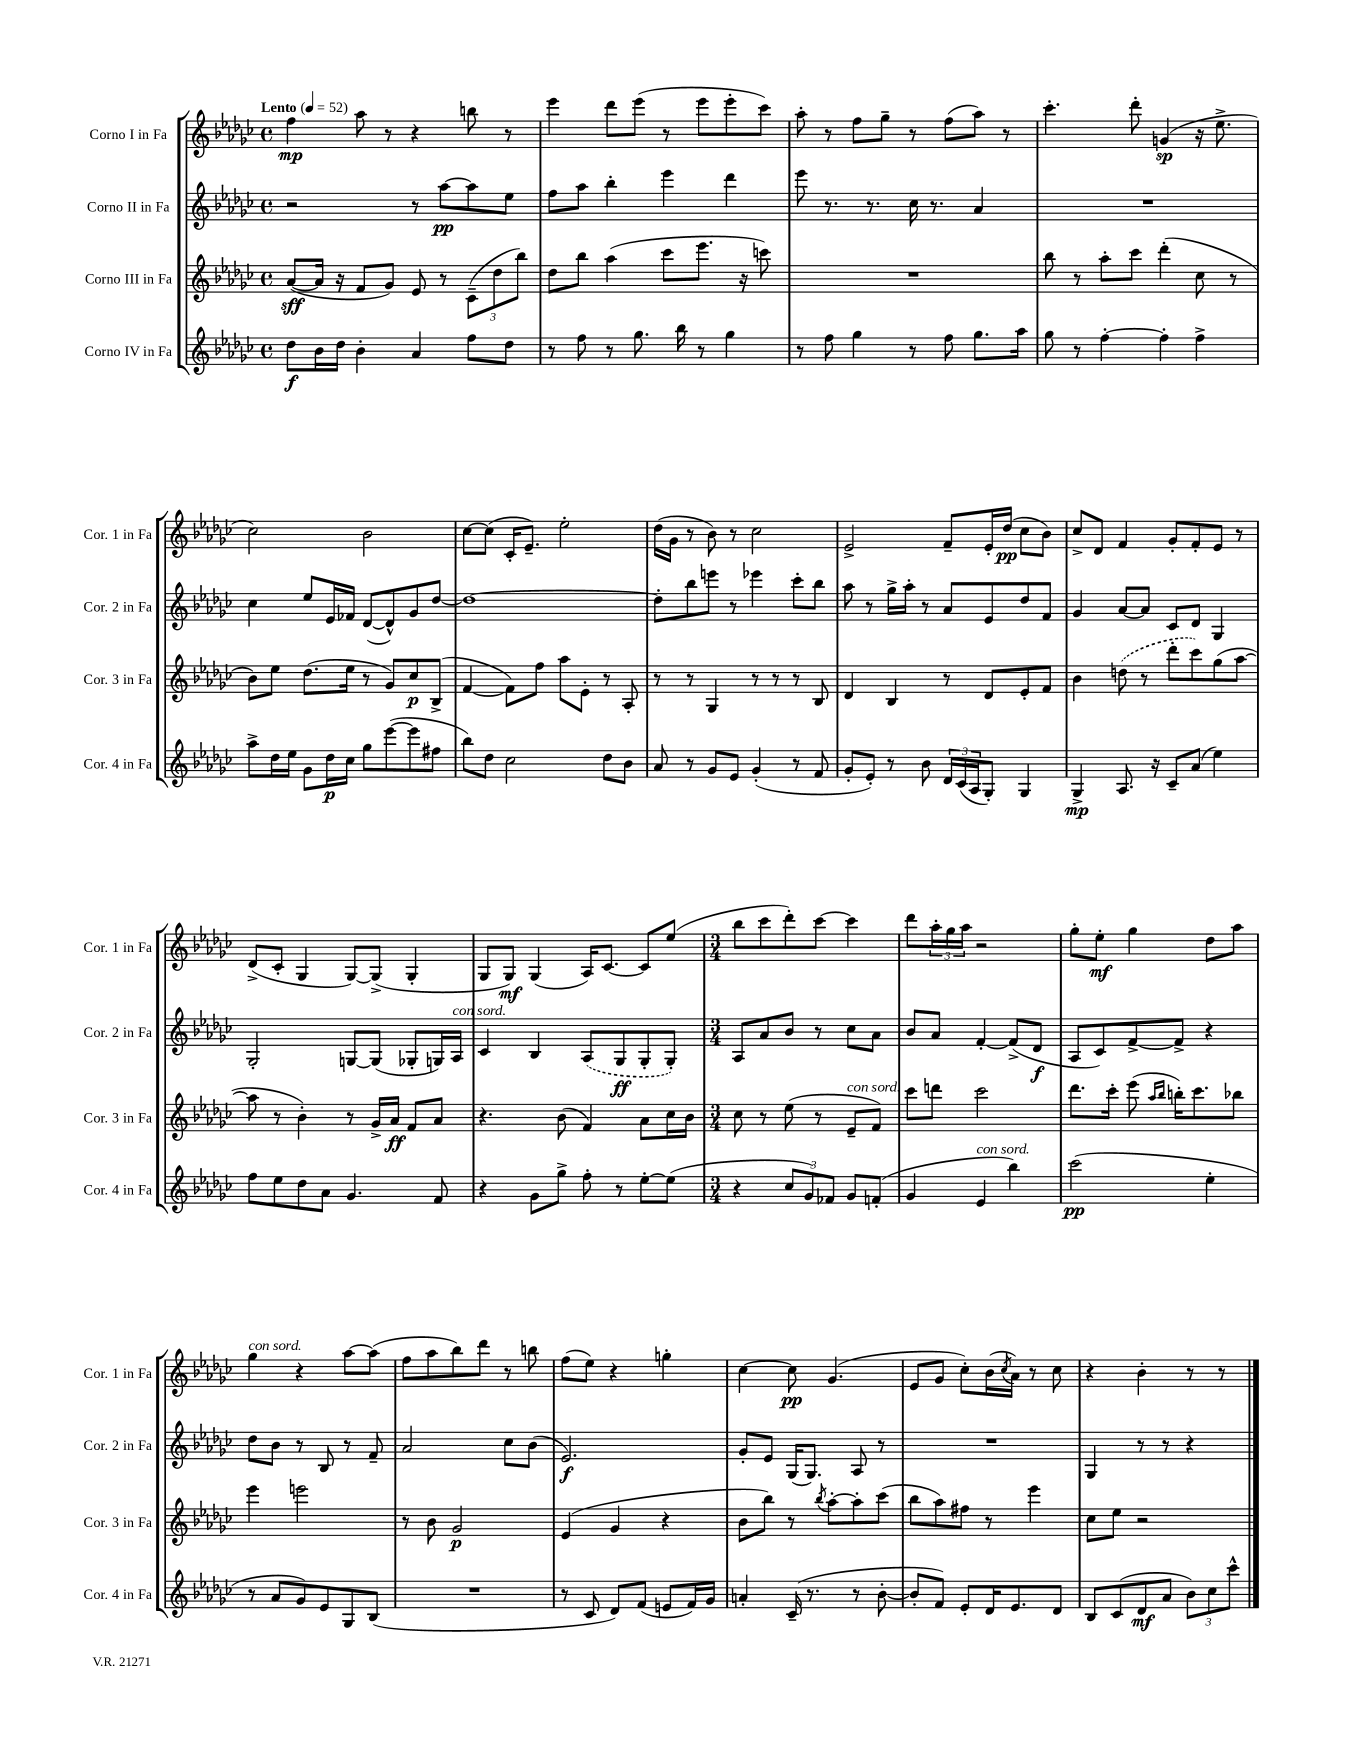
<<
\new StaffGroup <<
\new Staff = "s0" \with { instrumentName = "Corno I in Fa" shortInstrumentName = "Cor. 1 in Fa" } {
    \clef treble \key ges \major \defaultTimeSignature \time 4/4 \tempo "Lento" 4 = 52
    f''4\mp aes''8 r8 r4 b''8 r8 |
    ees'''4 des'''8 ees'''8( r8 ees'''8 ees'''8-. ces'''8) |
    aes''8-. r8 f''8 ges''8-- r8 f''8( aes''8) r8 |
    ces'''4.-. des'''8-. g'4\sp( r16 ees''8.-> |
    ces''2) bes'2 |
    ces''8~ ces''8( ces'16-. ees'8.--) ees''2-. |
    des''16( ges'16 r8 bes'8) r8 ces''2 |
    ees'2-> f'8-- ees'16-. des''16\pp( ces''8 bes'8) |
    ces''8-> des'8 f'4 ges'8-. f'8-. ees'8 r8 |
    des'8->( ces'8-. ges4 ges8~) ges8->( ges4-. |
    ges8 ges8\mf) ges4( aes16) ces'8.~ ces'8 ees''8( |
    \numericTimeSignature \time 3/4 bes''8 ces'''8 des'''8-.) ces'''8~ ces'''4 |
    des'''8 \tuplet 3/2 { aes''16-. ges''16 aes''16 } r2 |
    ges''8-. ees''8-.\mf ges''4 des''8 aes''8 |
    ges''4^\markup { \italic "con sord." } r4 aes''8~ aes''8( |
    f''8 aes''8 bes''8) des'''8 r8 b''8 |
    f''8( ees''8) r4 g''4-. |
    ces''4~ ces''8\pp ges'4.( |
    ees'8 ges'8 ces''8-.) bes'16( \acciaccatura { ces''8 } aes'16) r8 ces''8 |
    r4 bes'4-. r8 r8 \bar "|." |
}
\new Staff = "s1" \with { instrumentName = "Corno II in Fa" shortInstrumentName = "Cor. 2 in Fa" } {
    \clef treble \key ges \major \defaultTimeSignature \time 4/4
    r2 r8 aes''8~\pp aes''8 ees''8 |
    f''8 aes''8 bes''4-. ees'''4 des'''4 |
    ees'''8 r8. r8. ces''16 r8. aes'4 |
    R1 |
    ces''4 ees''8 ees'16 fes'16 des'8~( des'8-^) ges'8 des''8~ |
    des''1~ |
    des''8-. bes''8 e'''8 r8 ees'''4 ces'''8-. bes''8 |
    aes''8 r8 ges''16-> aes''16-. r8 aes'8 ees'8 des''8 f'8 |
    ges'4 aes'8~ aes'8 ces'8 des'8 ges4 |
    ges2-. g8~ g8( ges8-. g16) aes16^\markup { \italic "con sord." } |
    ces'4 bes4 \once \slurDashed aes8( ges8\ff ges8-. ges8-.) |
    \numericTimeSignature \time 3/4 aes8 aes'8 bes'8 r8 ces''8 aes'8 |
    bes'8 aes'8 f'4~-. f'8->( des'8\f |
    aes8 ces'8) f'8~-> f'8-> r4 |
    des''8 bes'8 r8 bes8 r8 f'8-- |
    aes'2 ces''8 bes'8( |
    ees'2.\f) |
    ges'8-. ees'8 ges16( ges8.) aes8 r8 |
    R2. |
    ges4 r8 r8 r4 \bar "|." |
}
\new Staff = "s2" \with { instrumentName = "Corno III in Fa" shortInstrumentName = "Cor. 3 in Fa" } {
    \clef treble \key ges \major \defaultTimeSignature \time 4/4
    aes'8~\sff( aes'16 r16 f'8 ges'8) ees'8 r8 \tuplet 3/2 { ces'8--( des''8 bes''8) } |
    des''8 bes''8 aes''4( ces'''8 ees'''8. r16 c'''8) |
    R1 |
    bes''8 r8 aes''8-. ces'''8 des'''4-.( ces''8 r8 |
    bes'8) ees''8 des''8.( ees''16 r8 ges'8) ces''8\p bes8->( |
    f'4~ f'8) f''8 aes''8 ees'8-. r8 aes8-. |
    r8 r8 ges4 r8 r8 r8 bes8 |
    des'4 bes4 r8 des'8 ees'8-. f'8 |
    bes'4 \once \slurDashed d''8( r8 des'''8-. ces'''8) ges''8( aes''8~ |
    aes''8 r8 bes'4-.) r8 ges'16-> aes'16\ff f'8 aes'8 |
    r4. bes'8( f'4) aes'8 ces''16 bes'16 |
    \numericTimeSignature \time 3/4 ces''8 r8 ees''8( r8 ees'8--^\markup { \italic "con sord." } f'8) |
    ces'''8 d'''8 ces'''2 |
    des'''8. ces'''16-. ees'''8( \grace { aes''16 bes''16 } b''16-.) ces'''8. bes''8 |
    ees'''4 e'''2 |
    r8 bes'8 ges'2\p |
    ees'4( ges'4 r4 |
    bes'8 bes''8) r8 \acciaccatura { bes''8 } aes''8~-. aes''8-. ces'''8( |
    bes''8 aes''8) fis''8 r8 ees'''4 |
    ces''8 ees''8 r2 \bar "|." |
}
\new Staff = "s3" \with { instrumentName = "Corno IV in Fa" shortInstrumentName = "Cor. 4 in Fa" } {
    \clef treble \key ges \major \defaultTimeSignature \time 4/4
    des''8\f bes'16 des''16 bes'4-. aes'4 f''8 des''8 |
    r8 f''8 r8 ges''8. bes''16 r8 ges''4 |
    r8 f''8 ges''4 r8 f''8 ges''8. aes''16 |
    ges''8 r8 f''4~-. f''4-. f''4-> |
    aes''8-> des''16 ees''16 ges'8 des''16\p ces''16 ges''8 ees'''8~( ees'''8 fis''8 |
    bes''8) des''8 ces''2 des''8 bes'8 |
    aes'8 r8 ges'8 ees'8 ges'4-.( r8 f'8 |
    ges'8-. ees'8-.) r8 bes'8 \tuplet 3/2 { des'16 ces'16( aes16 } ges8-.) ges4 |
    ges4->\mp aes8. r16 ces'8-- aes'8( ees''4) |
    f''8 ees''8 des''8 aes'8 ges'4. f'8 |
    r4 ges'8 ges''8-> f''8-. r8 ees''8~-. ees''8( |
    \numericTimeSignature \time 3/4 r4 \tuplet 3/2 { ces''8 ges'8) fes'8 } ges'8 f'8-.( |
    ges'4 ees'4^\markup { \italic "con sord." } bes''4) |
    ces'''2\pp( ees''4-. |
    r8 aes'8 ges'8) ees'8 ges8 bes8( |
    R2. |
    r8 ces'8 des'8) f'8( e'8 f'16) ges'16 |
    a'4-. ces'16--( r8. r8 bes'8~-. |
    bes'8-. f'8) ees'8-. des'16 ees'8. des'8 |
    bes8 ces'8( des'8\mf aes'8 \tuplet 3/2 { bes'8) ces''8 ces'''8-^ } \bar "|." |
}
>>
>>
\layout { \context { \Score \remove "Bar_number_engraver" } }
